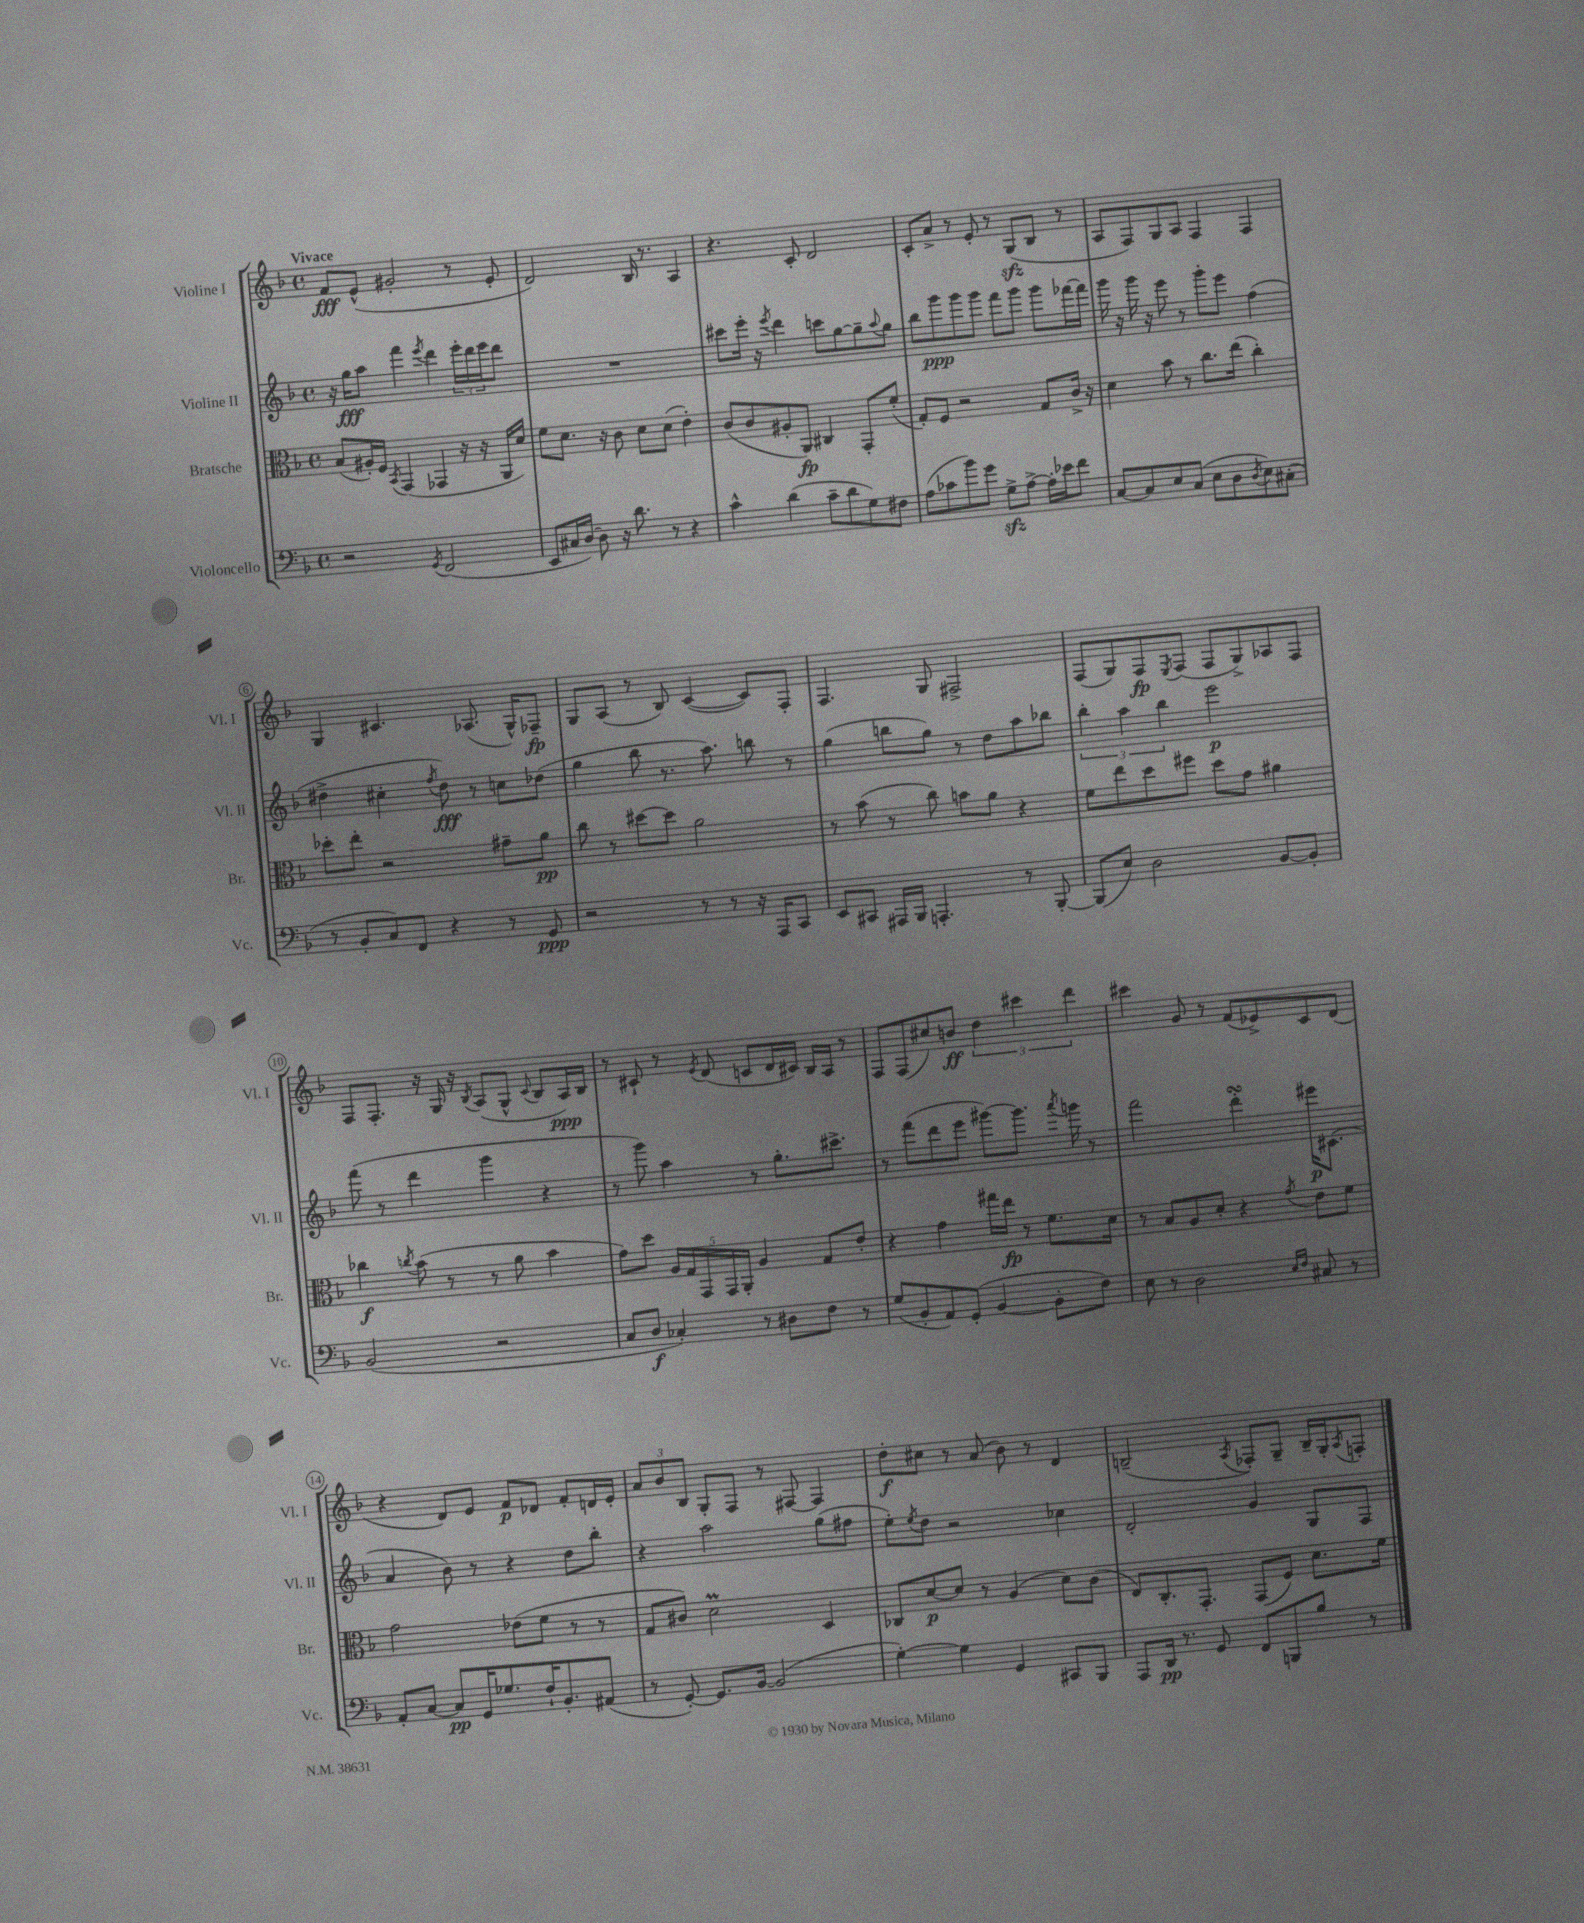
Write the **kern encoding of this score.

**kern	**dynam	**kern	**dynam	**kern	**dynam	**kern	**dynam
*part4	*part4	*part3	*part3	*part2	*part2	*part1	*part1
*staff4	*staff4	*staff3	*staff3	*staff2	*staff2	*staff1	*staff1
*I"Violoncello	*	*I"Bratsche	*	*I"Violine II	*	*I"Violine I	*
*I'Vc.	*	*I'Br.	*	*I'Vl. II	*	*I'Vl. I	*
*clefF4	*	*clefC3	*	*clefG2	*	*clefG2	*
*k[b-]	*	*k[b-]	*	*k[b-]	*	*k[b-]	*
*M4/4	*	*M4/4	*	*M4/4	*	*M4/4	*
*met(c)	*	*met(c)	*	*met(c)	*	*met(c)	*
=1	=1	=1	=1	=1	=1	=1	=1
!	!	!	!	!	!	!LO:TX:a:B:t=Vivace	!
2r	.	(8B-/L	.	16r	.	8f/L	fff
.	.	.	.	16gg\KL	fff	.	.
.	.	16A#X'/L)	.	8aa\J	.	(8e^^/J	.
.	.	16F/JJ	.	.	.	.	.
.	.	8qBB-/	.	.	.	.	.
.	.	(4GG/	.	4fff\	.	2g#X'/	.
8qGG/	.	.	.	8qeee/	.	.	.
(2FF/	.	4GG-X/	.	4ddd\	.	.	.
.	.	16r	.	24eee'\LL	.	8r	.
.	.	.	.	24ddd\	.	.	.
.	.	16r	.	.	.	.	.
.	.	.	.	24eee\J	.	.	.
.	.	16AA/LL	.	8ddd\J	.	8e'/	.
.	.	16d/JJ)	.	.	.	.	.
=2	=2	=2	=2	=2	=2	=2	=2
8EE/L	.	8f\L	.	1r	.	2d/)	.
16C#X/L	.	8.d\J	.	.	.	.	.
[16D/JJ)	.	.	.	.	.	.	.
8D\]	.	.	.	.	.	.	.
.	.	16r	.	.	.	.	.
16r	.	8c\	.	.	.	.	.
8.d\	.	.	.	.	.	.	.
.	.	8d\L	.	.	.	16B-/	.
.	.	.	.	.	.	8.r	.
8r	.	(8d\J	.	.	.	.	.
4r	.	4e'\)	.	.	.	4A/	.
=3	=3	=3	=3	=3	=3	=3	=3
4c^^\	.	(8c/L	.	8ccc#X\L	.	4.r	.
.	.	8c/	.	16eee'\Jk	.	.	.
.	.	.	.	16r	.	.	.
.	.	.	.	8qeee/	.	.	.
(4d\	.	8A#X'/	.	4ddd\	.	.	.
.	.	8AA/J)	fp	.	.	8c'/	.
8c~\L	.	4C#X/	.	8cccn\L	.	2d/	.
8d\	.	.	.	[8gg\	.	.	.
8G\)	.	8GG'/L	.	8gg~\]	.	.	.
.	.	.	.	8qqaa/	.	.	.
8F#X\J	.	(8f'/J	.	8gg\J	.	.	.
=4	=4	=4	=4	=4	=4	=4	=4
(8A\L	.	8G'/L)	.	8bb-\L	.	8c'/L	.
8c-X\	.	8F/J	.	8ggg\	ppp	8a^/J	.
8b-\)	.	2r	.	8ggg\	.	8r	.
8g\J	.	.	.	8ggg\J	.	8e'/	.
8Gzz^\L	.	.	.	8fff\L	.	8r	.
[8A^\J	.	.	.	8ggg\J	.	(8Gzz/L	.
16A'\LL]	.	8G/L	.	8ggg\L	.	8B-/J	.
16e-X\J	.	.	.	.	.	.	.
8f\J	.	16c^/Jk	.	[16fff-X\L	.	8r	.
.	.	16r	.	16fff-\JJ]	.	.	.
=5	=5	=5	=5	=5	=5	=5	=5
[8C/L	.	4d\	.	16ggg\	.	8A/L	.
.	.	.	.	16r	.	.	.
8C/]	.	.	.	16ggg\	.	8F/)	.
.	.	.	.	16r	.	.	.
8E/	.	8b-\	.	8eee\	.	8G/	.
(8C/J	.	8r	.	8r	.	8A/J	.
8E\L	.	8.cc\L	.	8ggg'\L	.	4F/	.
8D\	.	.	.	8eee\J	.	.	.
.	.	(16ee\Jk	.	.	.	.	.
8qD/	.	.	.	.	.	.	.
8E\)	.	4cc'\)	.	(4ff\	.	4F/	.
(8C#X'\J	.	.	.	.	.	.	.
!!LO:LB:g=z
=6	=6	=6	=6	=6	=6	=6	=6
8r	.	8dd-X'\L	.	4dd#X^\	.	4G/	.
8BB-'/L	.	8ee'\J	.	.	.	.	.
8C/)	.	2r	.	4cc#X'\	.	4.c#X/	.
8FF/J	.	.	.	.	.	.	.
.	.	.	.	8qff/	.	.	.
4r	.	.	.	8dd#\)	fff	.	.
.	.	.	.	8r	.	(8.A-X/	.
8r	.	8g#X~\L	.	8ccn\L	.	.	.
.	.	.	.	.	.	16G^^/KL)	.
8GG/	ppp	8a\J	pp	(8dd-X\J	.	8F-X~/J	fp
=7	=7	=7	=7	=7	=7	=7	=7
2r	.	8cc\	.	4gg\	.	8G/L	.
.	.	8r	.	.	.	(8A/J	.
.	.	[8dd#X\L	.	8bb-\	.	8r	.
.	.	8dd#\J]	.	8.r	.	8B-/)	.
8r	.	2a\	.	.	.	([4c/	.
.	.	.	.	8.aa\)	.	.	.
8r	.	.	.	.	.	.	.
16r	.	.	.	8bbn\	.	8c/L])	.
16AAA/KL	.	.	.	.	.	.	.
8CC/J	.	.	.	8r	.	8F'/J	.
=8	=8	=8	=8	=8	=8	=8	=8
8EE/L	.	8r	.	(4gg\	.	4.F/	.
8CC#X/J	.	(8b-\	.	.	.	.	.
16AAA#X/LL	.	8r	.	8bbn\L	.	.	.
16BBB-/JJ	.	.	.	.	.	.	.
4.AAAn'/	.	8cc\)	.	8gg\J)	.	8G/	.
.	.	8bn\L	.	8r	.	2F#X^/	.
.	.	8a\J	.	8dd\L	.	.	.
8r	.	4r	.	8aa\	.	.	.
[8BBB-'/	.	.	.	8bb-X\J	.	.	.
=9	=9	=9	=9	=9	=9	=9	=9
(8BBB-/L]	.	8f\L	.	6bb-'\	.	(8F/L	.
8E/J)	.	8ee\	.	.	.	8G/)	.
.	.	.	.	6aa\	.	.	.
2D\	.	8dd\	.	.	.	8F/	fp
.	.	.	.	6bb-\	.	.	.
.	.	.	.	.	.	8qE/	.
.	.	8ff#X\J	.	.	.	(8F/J	.
.	.	8dd\L	.	2eee\	p	8F/L	.
.	.	8g\J	.	.	.	8G^/)	.
[8BB-/L	.	4a#X\	.	.	.	8A-X/	.
8BB-'/J]	.	.	.	.	.	8F/J	.
!!LO:LB:g=z
=10	=10	=10	=10	=10	=10	=10	=10
(2BB-/	.	4cc-X\	f	(8fff\	.	8F/L	.
.	.	.	.	8r	.	8.F'/J	.
.	.	8qccn/	.	.	.	.	.
.	.	(8b-\	.	4ddd\	.	.	.
.	.	.	.	.	.	16r	.
.	.	8r	.	.	.	16G/	.
.	.	.	.	.	.	16r	.
.	.	.	.	.	.	8qB-/	.
2r	.	8r	.	4ggg\	.	(8A/L	.
.	.	8a\	.	.	.	8G^^/J	.
.	.	.	.	.	.	8qqc/	.
.	.	4b-\	.	4r	.	8B-/L	.
.	.	.	.	.	.	16A/L)	ppp
.	.	.	.	.	.	16B-/JJ	.
=11	=11	=11	=11	=11	=11	=11	=11
8C/L	.	8g\L)	.	8r	.	8r	.
8D/J	f	8dd\J	.	8ggg\)	.	8c#X`/	.
4C-X'/)	.	20A/LL	.	4aa\	.	8r	.
.	.	20G/	.	.	.	.	.
.	.	20GG/	.	.	.	.	.
.	.	.	.	.	.	8qe/	.
.	.	.	.	.	.	(8d/	.
.	.	20GG/	.	.	.	.	.
.	.	20AA'/JJ	.	.	.	.	.
8r	.	4A/	.	8r	.	8cn/L	.
8D#X\L	.	.	.	8.gg'\L	.	16d/L	.
.	.	.	.	.	.	16c#X/JJ)	.
8F\J	.	8G/L	.	.	.	16B-/LL	.
.	.	.	.	8.ccc#X^\J	.	16A/JJ	.
8r	.	8e'/J	.	.	.	8r	.
=12	=12	=12	=12	=12	=12	=12	=12
(8G/L	.	4r	.	8r	.	8F/L	.
8BB-'/	.	.	.	(8fff\L	.	(8F/	.
8AA/)	.	4g\	.	8ddd\	.	8cc#X/)	.
(8GG'/J	.	.	.	8eee\J	.	8bn/J	ff
[4BB-/	.	16gg#X\LL	.	[8ggg#X\L)	.	6dd\	.
.	.	16ee\JJ	fp	.	.	.	.
.	.	8r	.	8.ggg#\J]	.	.	.
.	.	.	.	.	.	6ccc#X\	.
8BB-'\L]	.	8.f\L	.	.	.	.	.
.	.	.	.	8qaaa/	.	.	.
.	.	.	.	16gggn\	.	.	.
.	.	.	.	.	.	6ddd\	.
8F\J)	.	.	.	8r	.	.	.
.	.	16d\Jk	.	.	.	.	.
=13	=13	=13	=13	=13	=13	=13	=13
8E\	.	8r	.	2fff\	.	4ccc#X\	.
8r	.	8B-/L	.	.	.	.	.
2D\	.	8A/	.	.	.	8g/	.
.	.	8d'/J	.	.	.	8r	.
.	.	4r	.	4dddsSSS'\	.	(8f/L	.
.	.	.	.	.	.	8e-X^/)	.
16qqE/LL	.	.	.	.	.	.	.
16qqF/JJ	.	8qg/	.	.	.	.	.
8C#X/	.	8e\L	.	16eee#X\KL	p	8c/	.
.	.	.	.	(8.c#X\J	.	.	.
8r	.	8f\J	.	.	.	(8d/J	.
!!LO:LB:g=z
=14	=14	=14	=14	=14	=14	=14	=14
8AA'/L	.	2g\	.	4a/	.	4r	.
[8C/J	.	.	.	.	.	.	.
8C/L]	pp	.	.	8b-\)	.	8d/L)	.
16GG/K	.	.	.	8r	.	8e/J	.
8.G-X/	.	.	.	.	.	.	.
.	.	(8e-X\L	.	4r	.	8f/L	p
16F`/K	.	8f\J	.	.	.	8d-X/J	.
8.BB-'/	.	.	.	.	.	.	.
.	.	8r	.	8dd\L	.	8f'/L	.
(8AA#X/J	.	8r	.	8bb-'\J	.	16dn/L	.
.	.	.	.	.	.	16e'/JJ	.
=15	=15	=15	=15	=15	=15	=15	=15
8r	.	8G/L	.	4r	.	12a/L	.
.	.	.	.	.	.	12b-/	.
[8GG'/)	.	8c#X/J)	.	.	.	.	.
.	.	.	.	.	.	12B-/J	.
8.GG/L]	.	2dM\	.	2aa\	.	8G'/L	.
.	.	.	.	.	.	8F/J	.
[16BB-/Jk	.	.	.	.	.	.	.
(2BB-/]	.	.	.	.	.	8r	.
.	.	.	.	.	.	[8F#X/	.
.	.	4D/	.	(8gg\L	.	4F#/]	.
.	.	.	.	8ff#X\J	.	.	.
=16	=16	=16	=16	=16	=16	=16	=16
[4G'\)	.	8C-X/L	.	8ee'\L)	.	8dd'\L	f
.	.	.	.	8qee/	.	.	.
.	.	[8d/	p	8dd\J	.	8cc#X\J	.
4G\]	.	8d/J]	.	2r	.	8r	.
.	.	8r	.	.	.	(8a/	.
4GG/	.	(4A/	.	.	.	8b-\)	.
.	.	.	.	.	.	8r	.
8CC#X/L	.	8d\L)	.	4cc-X\	.	4d/	.
8BBB-/J	.	(8c\J	.	.	.	.	.
=17	=17	=17	=17	=17	=17	=17	=17
8AAA/L	.	8E/L)	.	2d'/	.	(2Bn~/	.
16DD/Jk	pp	8.C'/	.	.	.	.	.
8.r	.	.	.	.	.	.	.
.	.	8.GG'/J	.	.	.	.	.
8GG/	.	.	.	.	.	.	.
.	.	.	.	.	.	8qA/	.
8FF/L	.	(8GG/L	.	4g/	.	8F-X'/L)	.
8BBBn/	.	8F/J)	.	.	.	8G~/J	.
8B-/J	.	8.d\L	.	8G/L	.	16B~/LL	.
.	.	.	.	.	.	16G'/J	.
.	.	.	.	.	.	8qA/	.
8r	.	.	.	8F/J	.	8Fn'/J	.
.	.	16f\Jk	.	.	.	.	.
==	==	==	==	==	==	==	==
*-	*-	*-	*-	*-	*-	*-	*-
